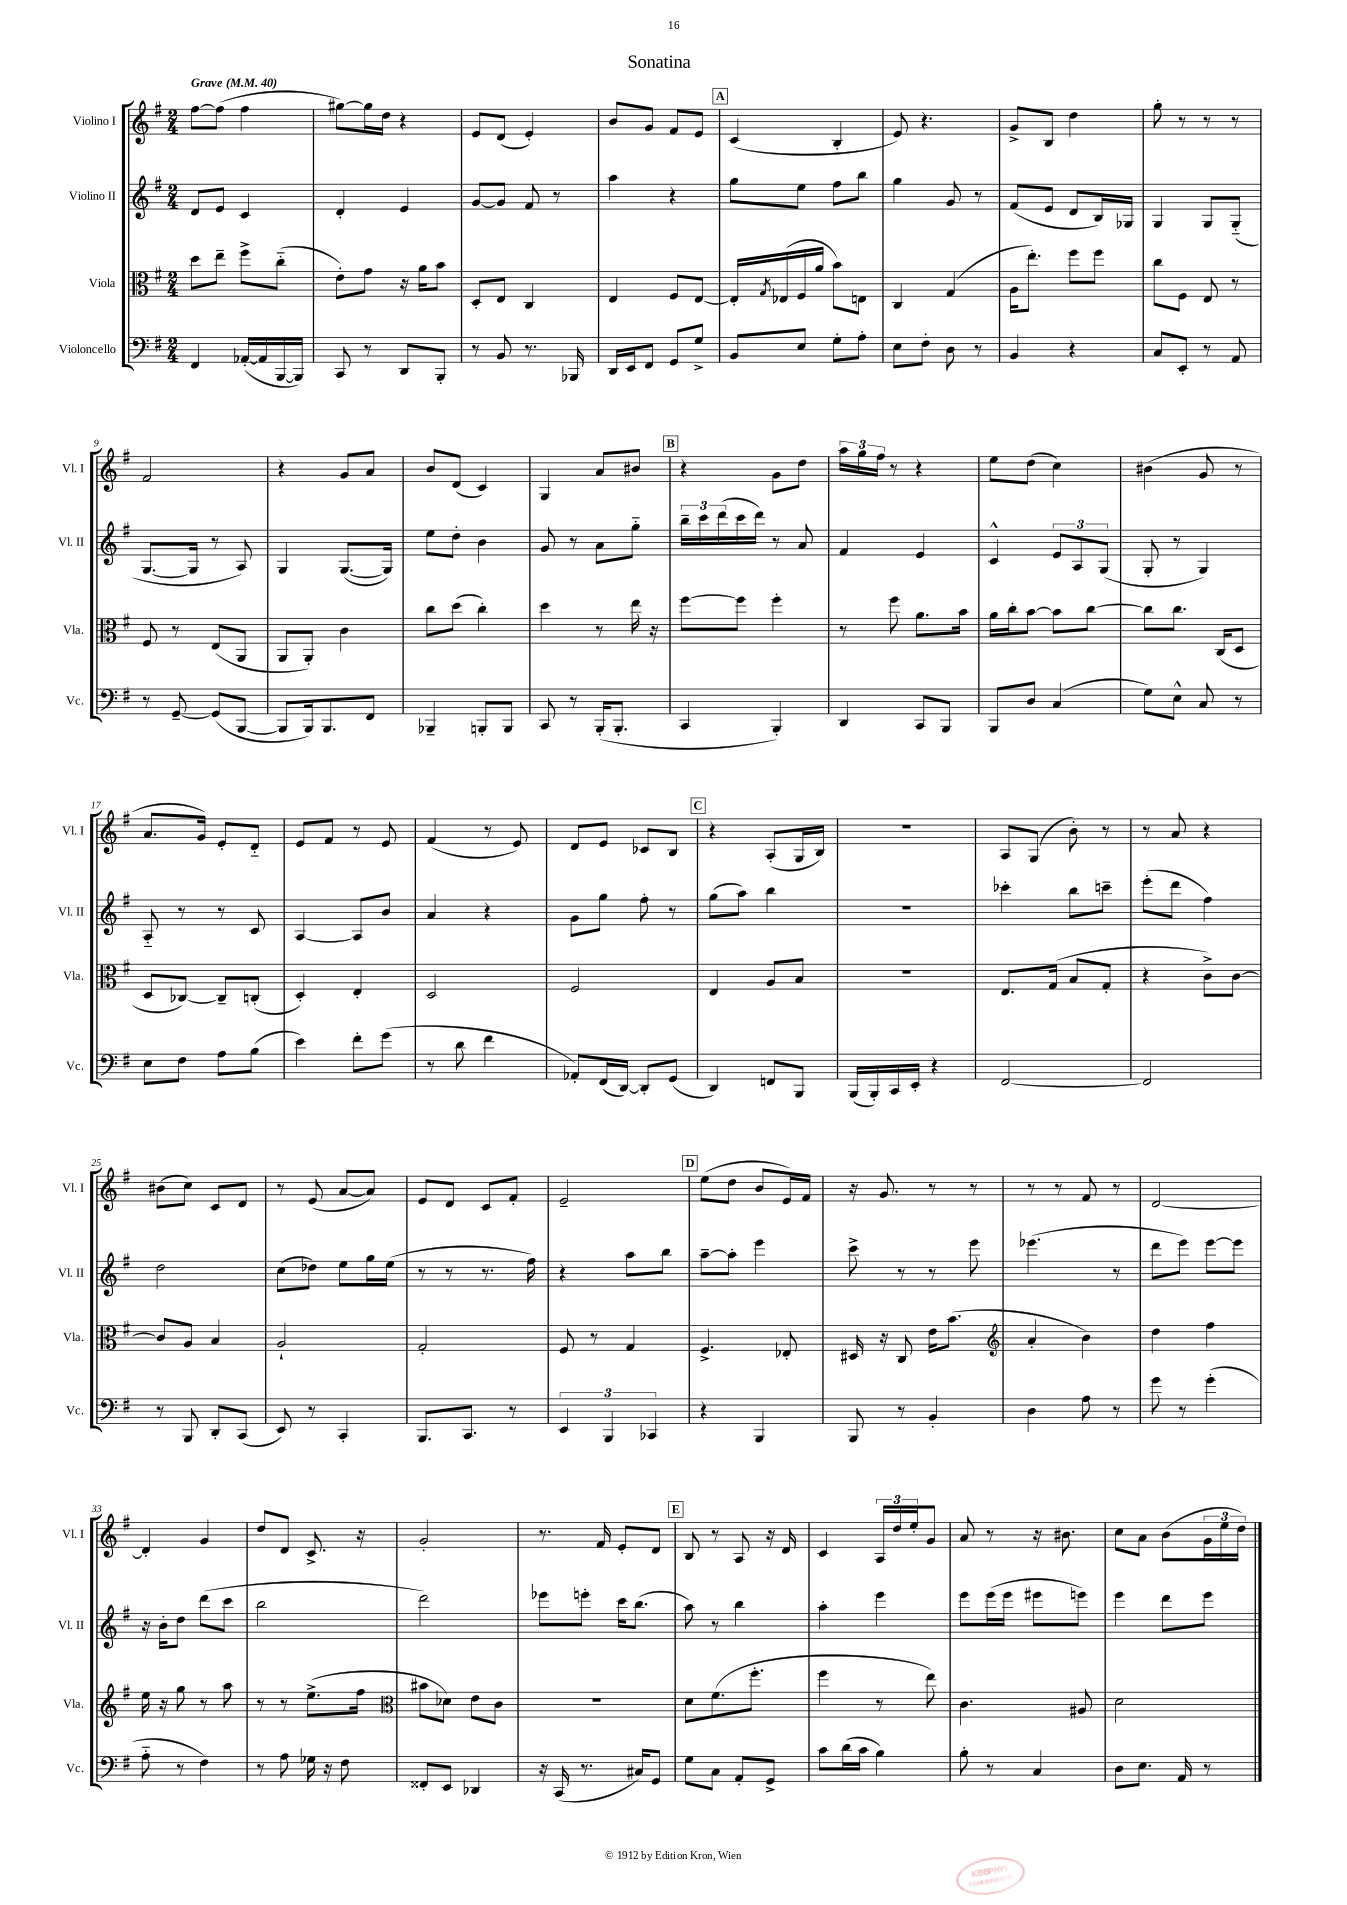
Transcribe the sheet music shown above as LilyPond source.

\header { title = "Sonatina" }
<<
\new StaffGroup <<
\new Staff = "s0" \with { instrumentName = "Violino I" shortInstrumentName = "Vl. I" } {
    \clef treble \key g \major \numericTimeSignature \time 2/4 \tempo "Grave" 4 = 40
    fis''8~ fis''8( fis''4 |
    gis''8~) gis''16 d''16 r4 |
    e'8 d'8( e'4-.) |
    b'8 g'8 fis'8 e'8 |
    \mark \markup { \box "A" } c'4( b4-. |
    e'8) r4. |
    g'8-> b8 d''4 |
    g''8-. r8 r8 r8 |
    fis'2 |
    r4 g'8 a'8 |
    b'8 d'8( c'4) |
    g4 a'8 bis'8 |
    \mark \markup { \box "B" } r4 g'8 d''8 |
    \tuplet 3/2 { a''16 g''16 fis''16 } r8 r4 |
    e''8 d''8( c''4) |
    bis'4( g'8 r8 |
    a'8. g'16) e'8-. d'8-_ |
    e'8 fis'8 r8 e'8 |
    fis'4( r8 e'8) |
    d'8 e'8 ces'8 b8 |
    \mark \markup { \box "C" } r4 a8-.( g16 b16) |
    r2 |
    a8 g8( b'8-.) r8 |
    r8 a'8 r4 |
    bis'8( c''8) c'8 d'8 |
    r8 e'8( a'8~ a'8) |
    e'8 d'8 c'8 fis'8-. |
    e'2-- |
    \mark \markup { \box "D" } e''8( d''8 b'8 e'16) fis'16 |
    r16 g'8. r8 r8 |
    r8 r8 fis'8 r8 |
    d'2~ |
    d'4-. g'4 |
    d''8 d'8 c'8.-> r16 |
    g'2-. |
    r8. fis'16 e'8-. d'8 |
    \mark \markup { \box "E" } b8 r8 a8 r16 d'16 |
    c'4 \tuplet 3/2 { a16 d''16 e''16-. } g'8 |
    a'8 r8 r16 bis'8. |
    c''8 a'8 b'8( \tuplet 3/2 { g'16 e''16 d''16) } \bar "|." |
}
\new Staff = "s1" \with { instrumentName = "Violino II" shortInstrumentName = "Vl. II" } {
    \clef treble \key g \major \numericTimeSignature \time 2/4
    d'8 e'8 c'4 |
    d'4-. e'4 |
    g'8~ g'8 fis'8 r8 |
    a''4 r4 |
    \mark \markup { \box "A" } g''8 e''8 fis''8 b''8 |
    g''4 g'8 r8 |
    fis'8( e'8 d'8 b16) ges16 |
    g4 g8 g8-_( |
    g8.~ g16 r8 a8) |
    g4 g8.~( g16) |
    e''8 d''8-. b'4 |
    g'8 r8 a'8 g''8-_ |
    \mark \markup { \box "B" } \tuplet 3/2 { b''16-- c'''16 d'''16( } c'''16 d'''16) r8 a'8 |
    fis'4 e'4 |
    c'4-^ \tuplet 3/2 { e'8 a8 g8( } |
    g8-. r8 g4) |
    a8-_ r8 r8 c'8 |
    a4~ a8 b'8 |
    a'4 r4 |
    g'8 g''8 fis''8-. r8 |
    \mark \markup { \box "C" } g''8( a''8) b''4 |
    r2 |
    ces'''4-. b''8 c'''8-- |
    e'''8-.( d'''8 fis''4) |
    d''2 |
    c''8( des''8) e''8 g''16 e''16( |
    r8 r8 r8. fis''16) |
    r4 a''8 b''8 |
    \mark \markup { \box "D" } a''8~-- a''8-. e'''4 |
    c'''8-> r8 r8 e'''8 |
    ees'''4.( r8 |
    d'''8 e'''8) e'''8~ e'''8 |
    r16 b'16-. d''8 d'''8( c'''8 |
    b''2 |
    d'''2) |
    ees'''8 e'''8-. c'''16 b''8.( |
    \mark \markup { \box "E" } a''8) r8 b''4 |
    a''4-. e'''4 |
    e'''8 e'''16( e'''16 eis'''8 e'''8) |
    e'''4 d'''8 e'''8 \bar "|." |
}
\new Staff = "s2" \with { instrumentName = "Viola" shortInstrumentName = "Vla." } {
    \clef alto \key g \major \numericTimeSignature \time 2/4
    d''8 e''8-- fis''8-> c''8-_( |
    e'8-.) g'8 r16 a'16 b'8 |
    d8-. e8 c4 |
    e4 fis8 e8~ |
    \mark \markup { \box "A" } e16-. \acciaccatura { g8 } ees16( fis16 a'16 b'8) e8 |
    c4 g4( |
    a16 e''8.-.) fis''8 fis''8 |
    c''8 fis8 e8 r8 |
    fis8 r8 e8( a,8 |
    a,8 a,8-.) c'4 |
    c''8 d''8( c''4-.) |
    d''4 r8 e''16 r16 |
    \mark \markup { \box "B" } fis''8~ fis''8 fis''4-. |
    r8 fis''8 a'8. b'16 |
    a'16 c''16-. b'8~ b'8 c''8~ |
    c''8 c''8. c16( d8 |
    d8 ces8~) ces8-- c8-.( |
    d4-.) e4-. |
    d2 |
    fis2 |
    \mark \markup { \box "C" } e4 a8 b8 |
    r2 |
    e8. g16( b8 g8-. |
    r4 c'8->) c'8~ |
    c'8 a8 b4 |
    a2-! |
    g2-. |
    fis8 r8 g4 |
    \mark \markup { \box "D" } fis4.-> ees8-. |
    dis16 r16 c8 e'16 b'8.( |
    \clef treble a'4-. b'4) |
    d''4 fis''4 |
    e''16 r16 g''8 r8 a''8 |
    r8 r8 e''8.->( fis''16 |
    \clef alto bis'8 des'8) e'8 c'8 |
    r2 |
    \mark \markup { \box "E" } d'8 fis'8.( fis''8.-. |
    fis''4 r8 e''8) |
    c'4. ais8 |
    d'2 \bar "|." |
}
\new Staff = "s3" \with { instrumentName = "Violoncello" shortInstrumentName = "Vc." } {
    \clef bass \key g \major \numericTimeSignature \time 2/4
    fis,4 aes,16~-.( aes,16 b,,16~ b,,16) |
    c,8 r8 d,8 b,,8-. |
    r8 b,8 r8. bes,,16 |
    d,16 e,16 fis,8 g,8 g8-> |
    \mark \markup { \box "A" } b,8 e8 g8-. a8-. |
    e8 fis8-. d8 r8 |
    b,4 r4 |
    c8 e,8-. r8 a,8 |
    r8 g,8~-- g,8( b,,8~ |
    b,,8 b,,16) b,,8. fis,8 |
    bes,,4-- b,,8-. b,,8 |
    c,8 r8 b,,16-.( b,,8.-. |
    \mark \markup { \box "B" } c,4 b,,4-.) |
    d,4 c,8 b,,8 |
    b,,8 d8 c4( |
    g8) e8-^ c8 r8 |
    e8 fis8 a8 b8( |
    e'4) fis'8-. g'8( |
    r8 d'8 fis'4 |
    aes,8-.) fis,16( d,16~) d,8-. g,8( |
    \mark \markup { \box "C" } d,4) f,8 b,,8 |
    b,,16( b,,16-.) c,16 e,16-. r4 |
    fis,2~ |
    fis,2 |
    r8 b,,8 d,8-. c,8( |
    e,8) r8 c,4-. |
    b,,8. c,8. r8 |
    \tuplet 3/2 { e,4 b,,4 ces,4 } |
    \mark \markup { \box "D" } r4 b,,4 |
    b,,8 r8 b,4-. |
    d4 a8 r8 |
    g'8 r8 g'4-.( |
    a8-_ r8 fis4) |
    r8 a8 ges16 r16 fis8 |
    fisis,8-. e,8 des,4 |
    r16 c,16( r8. cis16) g,8 |
    \mark \markup { \box "E" } g8 c8 a,8-. g,8-> |
    c'8 d'16( c'16 b4) |
    b8-. r8 c4 |
    d8 e8. a,16 r8 \bar "|." |
}
>>
>>
